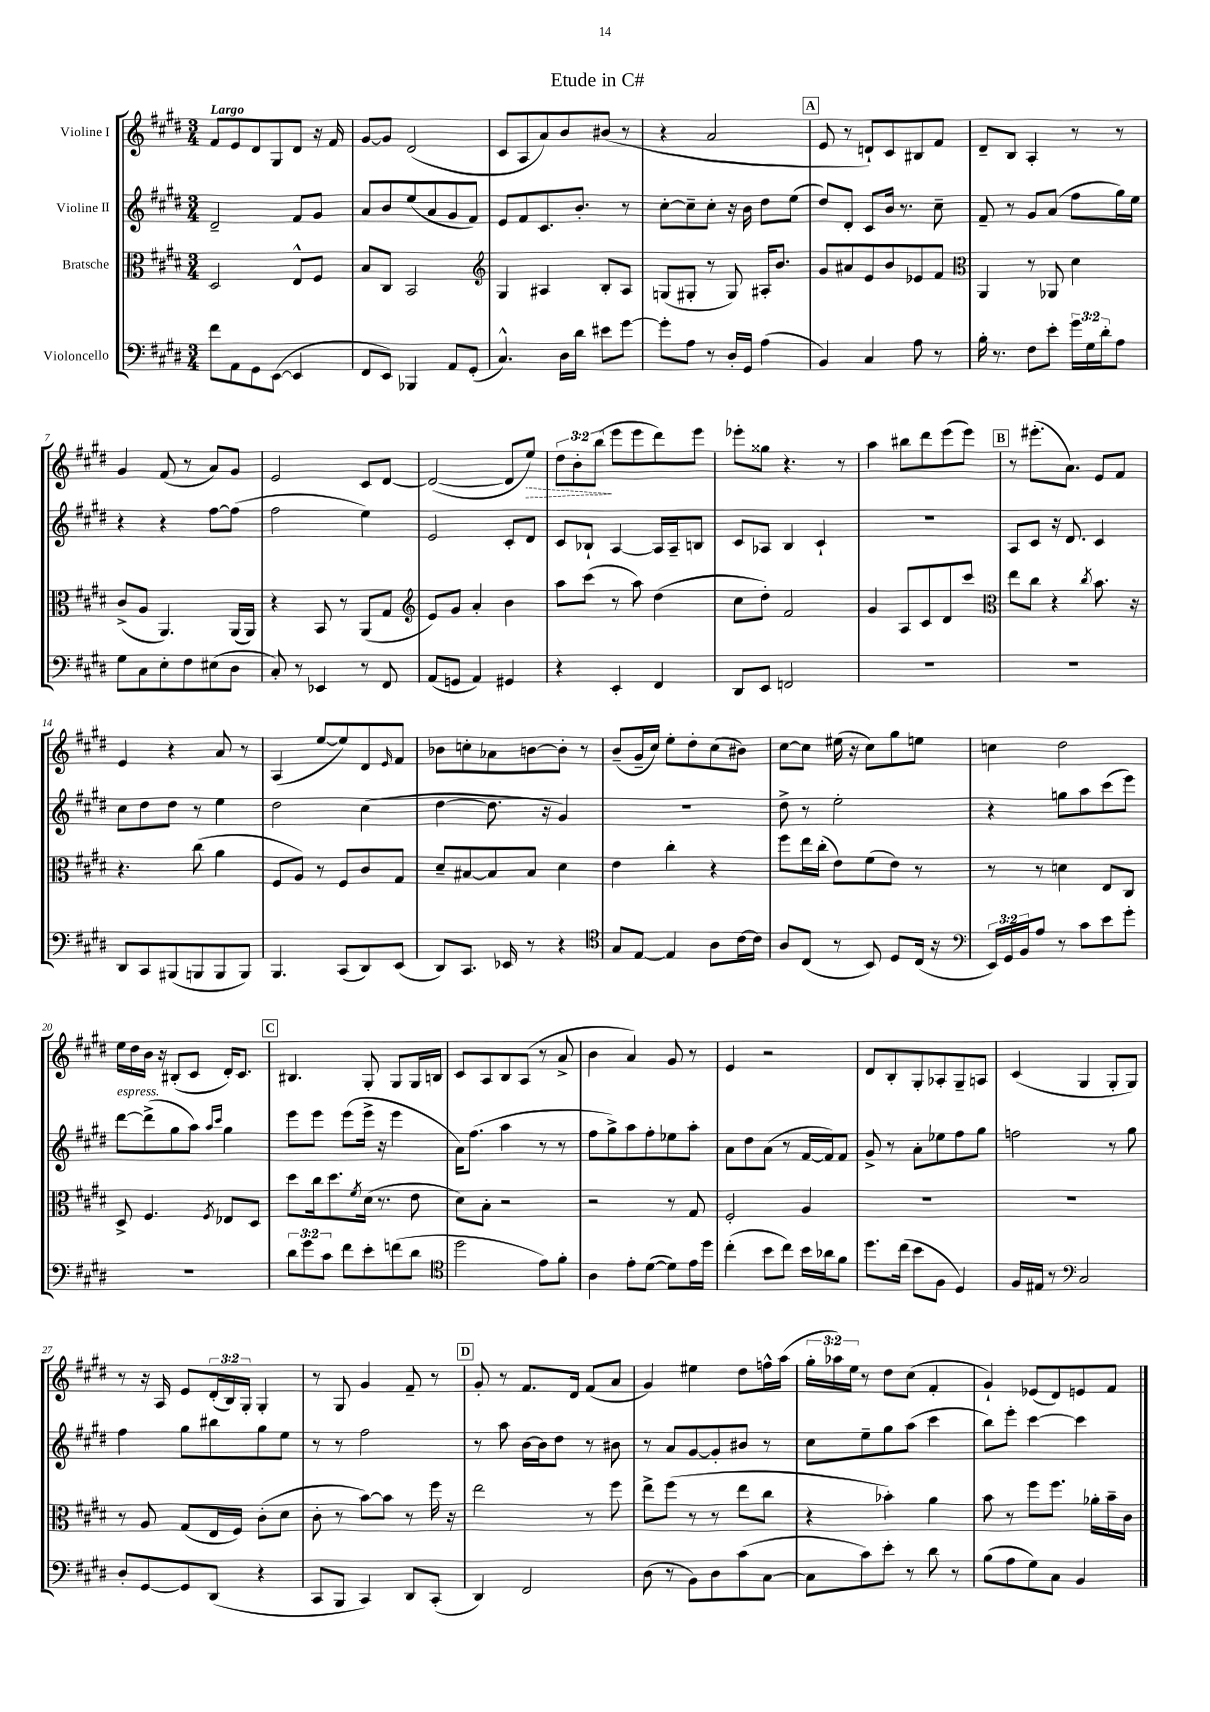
\header { title = "Etude in C#" }
<<
\new StaffGroup <<
\new Staff = "s0" \with { instrumentName = "Violine I" } {
    \clef treble \key e \major \numericTimeSignature \time 3/4 \override Staff.TupletNumber.text = #tuplet-number::calc-fraction-text \tempo "Largo"
    fis'8 e'8 dis'8 gis8 dis'8 r16 fis'16 |
    gis'8~ gis'8 dis'2( |
    cis'8 a8 a'8) b'8 bis'8( r8 |
    r4 a'2 |
    \mark \markup { \box "A" } e'8 r8 d'8-!) cis'8 bis8 fis'8 |
    dis'8-- b8 a4-. r8 r8 |
    gis'4 fis'8( r8 a'8) gis'8 |
    e'2 cis'8 dis'8~ |
    dis'2~( dis'8 \once \override Hairpin.style = #'dashed-line e''8\>) |
    \tuplet 3/2 { dis''8 b'8-. b''8\!( } e'''8 e'''8 dis'''8) e'''8 |
    ees'''8-. gisis''8 r4. r8 |
    a''4 bis''8 dis'''8 e'''8( e'''8) |
    \mark \markup { \box "B" } r8 eis'''8.-.( a'8.) e'8 fis'8 |
    e'4 r4 a'8 r8 |
    a4( e''8~ e''8) dis'8 \grace { e'16 } fis'8 |
    bes'8 c''8-. aes'8 b'8~ b'8-. r8 |
    b'8--( gis'16-- cis''16) e''8-. dis''8-. cis''8( bis'8) |
    cis''8~ cis''8 eis''16( r16 cis''8) gis''8 e''8 |
    c''4 dis''2 |
    e''16 dis''16 b'16 r16 bis8-.( cis'8 dis'16-.) cis'8. |
    \mark \markup { \box "C" } bis4. gis8-. gis8 gis16 b16 |
    cis'8 a8 b8 a8( r8 a'8-> |
    b'4 a'4) gis'8 r8 |
    e'4 r2 |
    dis'8 b8-. gis8-. aes8-. gis8-- a8 |
    cis'4( gis4 gis8-. gis8) |
    r8 r16 a16 e'8 \tuplet 3/2 { dis'16-.( b16) gis16-. } gis4-. |
    r8 gis8 gis'4 fis'8-- r8 |
    \mark \markup { \box "D" } gis'8-. r8 fis'8. dis'16 fis'8( a'8 |
    gis'4) eis''4 dis''8 f''16-^ a''16( |
    \tuplet 3/2 { gis''16-. aes''16) e''16 } r8 dis''8 cis''8( fis'4-. |
    gis'4-!) ees'8( dis'8) e'8 fis'8 \bar "|." |
}
\new Staff = "s1" \with { instrumentName = "Violine II" } {
    \clef treble \key e \major \numericTimeSignature \time 3/4
    dis'2-- fis'8 gis'8 |
    a'8 b'8 e''8( a'8 gis'8 fis'8) |
    e'8 fis'8 cis'8. b'8.-. r8 |
    cis''8~-. cis''8-- cis''8-. r16 b'16 dis''8 e''8( |
    \mark \markup { \box "A" } dis''8) dis'8-. cis'8 b'16 r8. cis''8-- |
    fis'8-- r8 gis'8 a'8( fis''8 gis''16) e''16 |
    r4 r4 fis''8~ fis''8( |
    fis''2 e''4) |
    e'2 cis'8-. dis'8 |
    cis'8 bes8-! a4~ a16 a16-- b8 |
    cis'8 aes8 b4 cis'4-! |
    R2. |
    \mark \markup { \box "B" } a8 cis'8 r16 dis'8. cis'4 |
    cis''8 dis''8 dis''8 r8 e''4 |
    dis''2 cis''4( |
    dis''4~ dis''8. r16 gis'4) |
    R2. |
    dis''8-> r8 e''2-. |
    r4 g''8 a''8 cis'''8( e'''8) |
    dis'''8~^\markup { \italic "espress." } dis'''8->( gis''8 a''8) \grace { a''16 cis'''16 } gis''4 |
    \mark \markup { \box "C" } e'''8 e'''8 e'''8( e'''16-> r16 e'''4 |
    a'16) fis''8.( a''4 r8 r8 |
    fis''8 gis''8->) a''8 fis''8-. ees''8 a''8-. |
    a'8 dis''8 a'8( r8 fis'16~ fis'16) fis'8 |
    gis'8-> r8 a'8-. ees''8 fis''8 gis''8 |
    f''2 r8 gis''8 |
    fis''4 gis''8 bis''8 gis''8 e''8 |
    r8 r8 fis''2 |
    \mark \markup { \box "D" } r8 a''8 b'16~ b'16 dis''8 r8 bis'8 |
    r8 a'8 gis'8~ gis'8-. bis'8 r8 |
    cis''8 e''8-- gis''8 a''8( cis'''4 |
    b''8) e'''8-. cis'''4~ cis'''4 \bar "|." |
}
\new Staff = "s2" \with { instrumentName = "Bratsche" } {
    \clef alto \key e \major \numericTimeSignature \time 3/4
    dis2 e8-^ fis8 |
    b8 cis8 b,2 |
    \clef treble gis4 ais4 b8-. ais8 |
    g8( gis8-. r8 gis8) ais16-. b'8. |
    \mark \markup { \box "A" } gis'8 ais'8 e'8 b'8 ees'8 fis'8 |
    \clef alto a,4 r8 aes,8 dis'4 |
    cis'8->( a8 a,4.) a,16( a,16) |
    r4 b,8 r8 a,8( gis8 |
    \clef treble e'8) gis'8 a'4-. b'4 |
    a''8 cis'''8( r8 a''8) dis''4( |
    cis''8 dis''8-.) fis'2 |
    gis'4 a8 cis'8 dis'8 cis'''8 |
    \mark \markup { \box "B" } \clef alto e''8 cis''8 r4 \acciaccatura { cis''8 } b'8. r16 |
    r4. cis''8( a'4 |
    fis8 a8) r8 fis8 cis'8 gis8 |
    dis'8-- bis8~ bis8 bis8 dis'4 |
    e'4 cis''4-. r4 |
    fis''8 e''16 cis''16-.( e'8) fis'8( e'8) r8 |
    r8 r8 d'4 e8 cis8 |
    dis8-> fis4. \acciaccatura { fis8 } ees8 dis8 |
    \mark \markup { \box "C" } dis''8 cis''16 dis''8. \acciaccatura { fis'8 } dis'16( r8. e'8 |
    dis'8) b8-. r2 |
    r2 r8 gis8 |
    fis2-. a4 |
    R2. |
    R2. |
    r8 a8 gis8( e16 fis16) cis'8-.( dis'8 |
    cis'8-. r8 b'8~) b'8 r8 fis''16 r16 |
    \mark \markup { \box "D" } e''2 r8 fis''8 |
    e''8-> fis''8( r8 r8 e''8 cis''8 |
    r4 bes'4-.) a'4 |
    b'8 r8 fis''8 fis''8. aes'16-. b'16-- cis'16 \bar "|." |
}
\new Staff = "s3" \with { instrumentName = "Violoncello" } {
    \clef bass \key e \major \numericTimeSignature \time 3/4 \override Staff.TupletNumber.text = #tuplet-number::calc-fraction-text
    fis'8 a,8 gis,8 e,8~( e,4 |
    fis,8 e,8) bes,,4 a,8 gis,8-.( |
    cis4.-^) dis16 dis'16 eis'8 gis'8~ |
    gis'8-. a8 r8 dis16-. gis,16 a4( |
    \mark \markup { \box "A" } b,4) cis4 a8 r8 |
    b16-. r8. fis8 e'8-. \tuplet 3/2 { gis'16 gis16 dis'16-. } a8 |
    gis8 cis8 e8-. fis8 eis8( dis8 |
    cis8-.) r8 ees,4 r8 fis,8 |
    a,8( g,8 a,4) gis,4 |
    r4 e,4-. fis,4 |
    dis,8 e,8 f,2 |
    R2. |
    \mark \markup { \box "B" } R2. |
    dis,8 cis,8 bis,,8( b,,8 b,,8 b,,8) |
    b,,4. cis,8( dis,8) e,8( |
    dis,8) cis,8. ees,16 r8 r4 |
    \clef tenor gis8 e8~ e4 a8 cis'16~ cis'16 |
    a8 cis8( r8 b,8) dis8 cis16( r16 |
    \clef bass \tuplet 3/2 { e,16) gis,16 b,16 } a8 r8 cis'8 e'8 gis'8-. |
    R2. |
    \mark \markup { \box "C" } \tuplet 3/2 { dis'8 gis'8 cis'8 } fis'8 e'8-. f'8( dis'8 |
    \clef tenor dis''2 e'8) fis'8-. |
    a4 e'8-. dis'8~( dis'8) e'16 dis''16 |
    cis''4-.( b'8 cis''8) b'16 aes'16 fis'8 |
    dis''8. cis''16( b'8 fis8 dis4) |
    fis16 eis16 r8 \clef bass cis2 |
    dis8-. gis,8~ gis,8 dis,8( r4 |
    cis,8 b,,8 cis,4) dis,8 cis,8-.( |
    \mark \markup { \box "D" } dis,4) fis,2 |
    dis8( r8 b,8) dis8 cis'8( cis8~ |
    cis8 cis'8) e'8-. r8 dis'8 r8 |
    b8( a8 gis8) cis8 b,4 \bar "|." |
}
>>
>>
